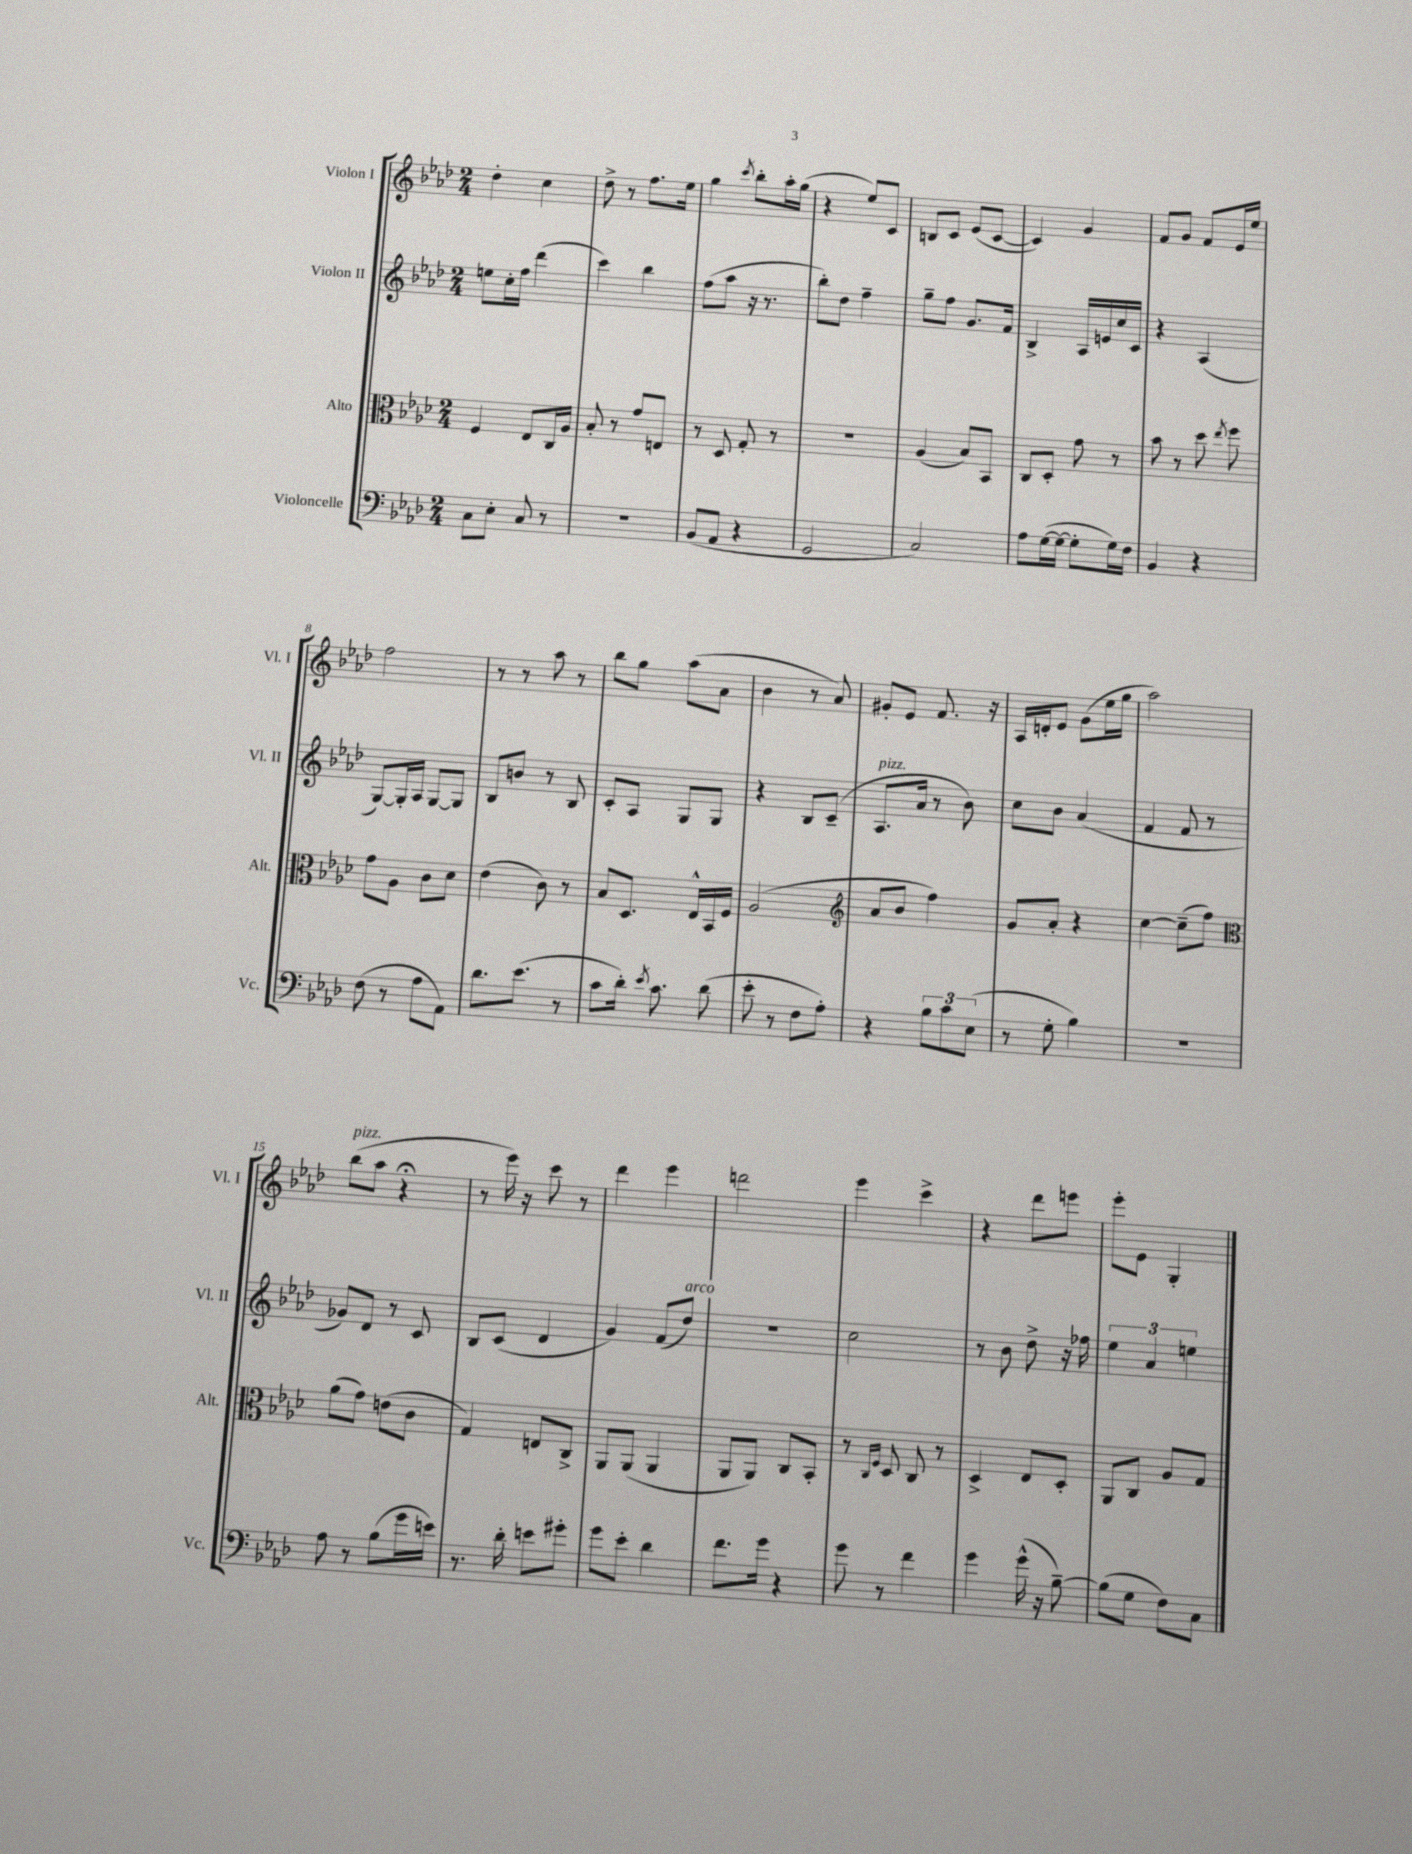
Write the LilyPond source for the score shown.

<<
\new StaffGroup <<
\new Staff = "s0" \with { instrumentName = "Violon I" shortInstrumentName = "Vl. I" } {
    \clef treble \key aes \major \numericTimeSignature \time 2/4
    \autoBeamOff des''4-. c''4 |
    des''8-> r8 f''8.[ ees''16] |
    g''4 \acciaccatura { c'''8 } bes''8[-. aes''16-. g''16]( |
    r4 ees''8[) c'8] |
    b8[ c'8] ees'8[( c'8]~ |
    c'4) g'4 |
    f'8[ g'8] f'8[ ees'16 ees''16] |
    f''2 |
    r8 r8 aes''8 r8 |
    bes''8[ g''8] aes''8[( aes'8] |
    bes'4 r8 aes'8) |
    gis'8[-. ees'8] f'8. r16 |
    aes16[ d'16-. ees'8] g'8[( ees''16 g''16] |
    aes''2) |
    bes''8[^\markup { \italic "pizz." }( aes''8] r4\fermata |
    r8 ees'''16) r16 c'''8 r8 |
    des'''4 ees'''4 |
    d'''2 |
    ees'''4 c'''4-> |
    r4 des'''8[ e'''8] |
    ees'''8[-. ees'8] g4-. \bar "|." |
}
\new Staff = "s1" \with { instrumentName = "Violon II" shortInstrumentName = "Vl. II" } {
    \clef treble \key aes \major \numericTimeSignature \time 2/4
    \autoBeamOff e''8[ c''16-. f''16] des'''4( |
    c'''4) bes''4 |
    f''8[( aes''8] r16 r8. |
    bes''8[-.) des''8] f''4-- |
    g''8[-- f''8] g'8.[ f'16] |
    bes4-> aes16[ e'16 c''16 c'16] |
    r4 aes4( |
    g8[~) g16-. aes16] g8[~ g8] |
    bes8[ b'8] r8 bes8 |
    c'8[-. aes8] g8[ g8] |
    r4 bes8[ c'8]--( |
    aes8.[^\markup { \italic "pizz." } aes'16] r8 bes'8) |
    c''8[ bes'8] aes'4( |
    f'4 f'8 r8 |
    ges'8[) des'8] r8 c'8 |
    bes8[ c'8]( des'4 |
    g'4) f'8[( des''8]^\markup { \italic "arco" }) |
    R2 |
    c''2 |
    r8 bes'8 des''8-> r16 fes''16 |
    \tuplet 3/2 { ees''4 aes'4 e''4 } \bar "|." |
}
\new Staff = "s2" \with { instrumentName = "Alto" shortInstrumentName = "Alt." } {
    \clef alto \key aes \major \numericTimeSignature \time 2/4
    \autoBeamOff f4 ees8[ c16 aes16] |
    bes8-. r8 g'8[ e8] |
    r8 des8 g8-. r8 |
    r2 |
    aes4( bes8[) bes,8] |
    c8[ des8]-. g'8 r8 |
    bes'8 r8 des''8 \acciaccatura { ees''8 } f''8 |
    g'8[ aes8] c'8[ des'8] |
    ees'4( c'8) r8 |
    bes8[ des8.] ees16[-^ bes,16 f16] |
    aes2( |
    \clef treble aes'8[ bes'8] f''4) |
    g'8[ aes'8]-. r4 |
    c''4~ c''8[--( f''8]) |
    \clef alto aes'8[( g'8]) e'8[( c'8] |
    g4) e8[ c8]-> |
    aes,8[ aes,8]( aes,4 |
    aes,8[ aes,8]) c8[ bes,8]-. |
    r8 \grace { c16[ f16] } des8 c8 r8 |
    des4-> ees8[ des8]-. |
    aes,8[ c8] aes8[ g8] \bar "|." |
}
\new Staff = "s3" \with { instrumentName = "Violoncelle" shortInstrumentName = "Vc." } {
    \clef bass \key aes \major \numericTimeSignature \time 2/4
    \autoBeamOff c8[ ees8]-. c8 r8 |
    R2 |
    bes,8[( aes,8] r4 |
    g,2 |
    c2) |
    aes8[ g16~( g16]~ g8[-. g16) f16] |
    bes,4 r4 |
    f8( r8 aes8[ aes,8]) |
    des'8.[ ees'8.]( r8 |
    c'8[ des'16]-.) \acciaccatura { ees'8 } c'8. des'8( |
    ees'8-. r8 f8[ aes8]-.) |
    r4 \tuplet 3/2 { bes8[ c'8 ees8]( } |
    r8 g8-. bes4) |
    r2 |
    aes8 r8 bes8[( g'16 e'16]) |
    r8. des'16-. e'8[ gis'8]-. |
    g'8[ ees'8]-. des'4 |
    f'8.[ g'16] r4 |
    g'8 r8 f'4 |
    g'4 g'16-^( r16 bes8~--) |
    bes8[( g8] f8[) c8] \bar "|." |
}
>>
>>
